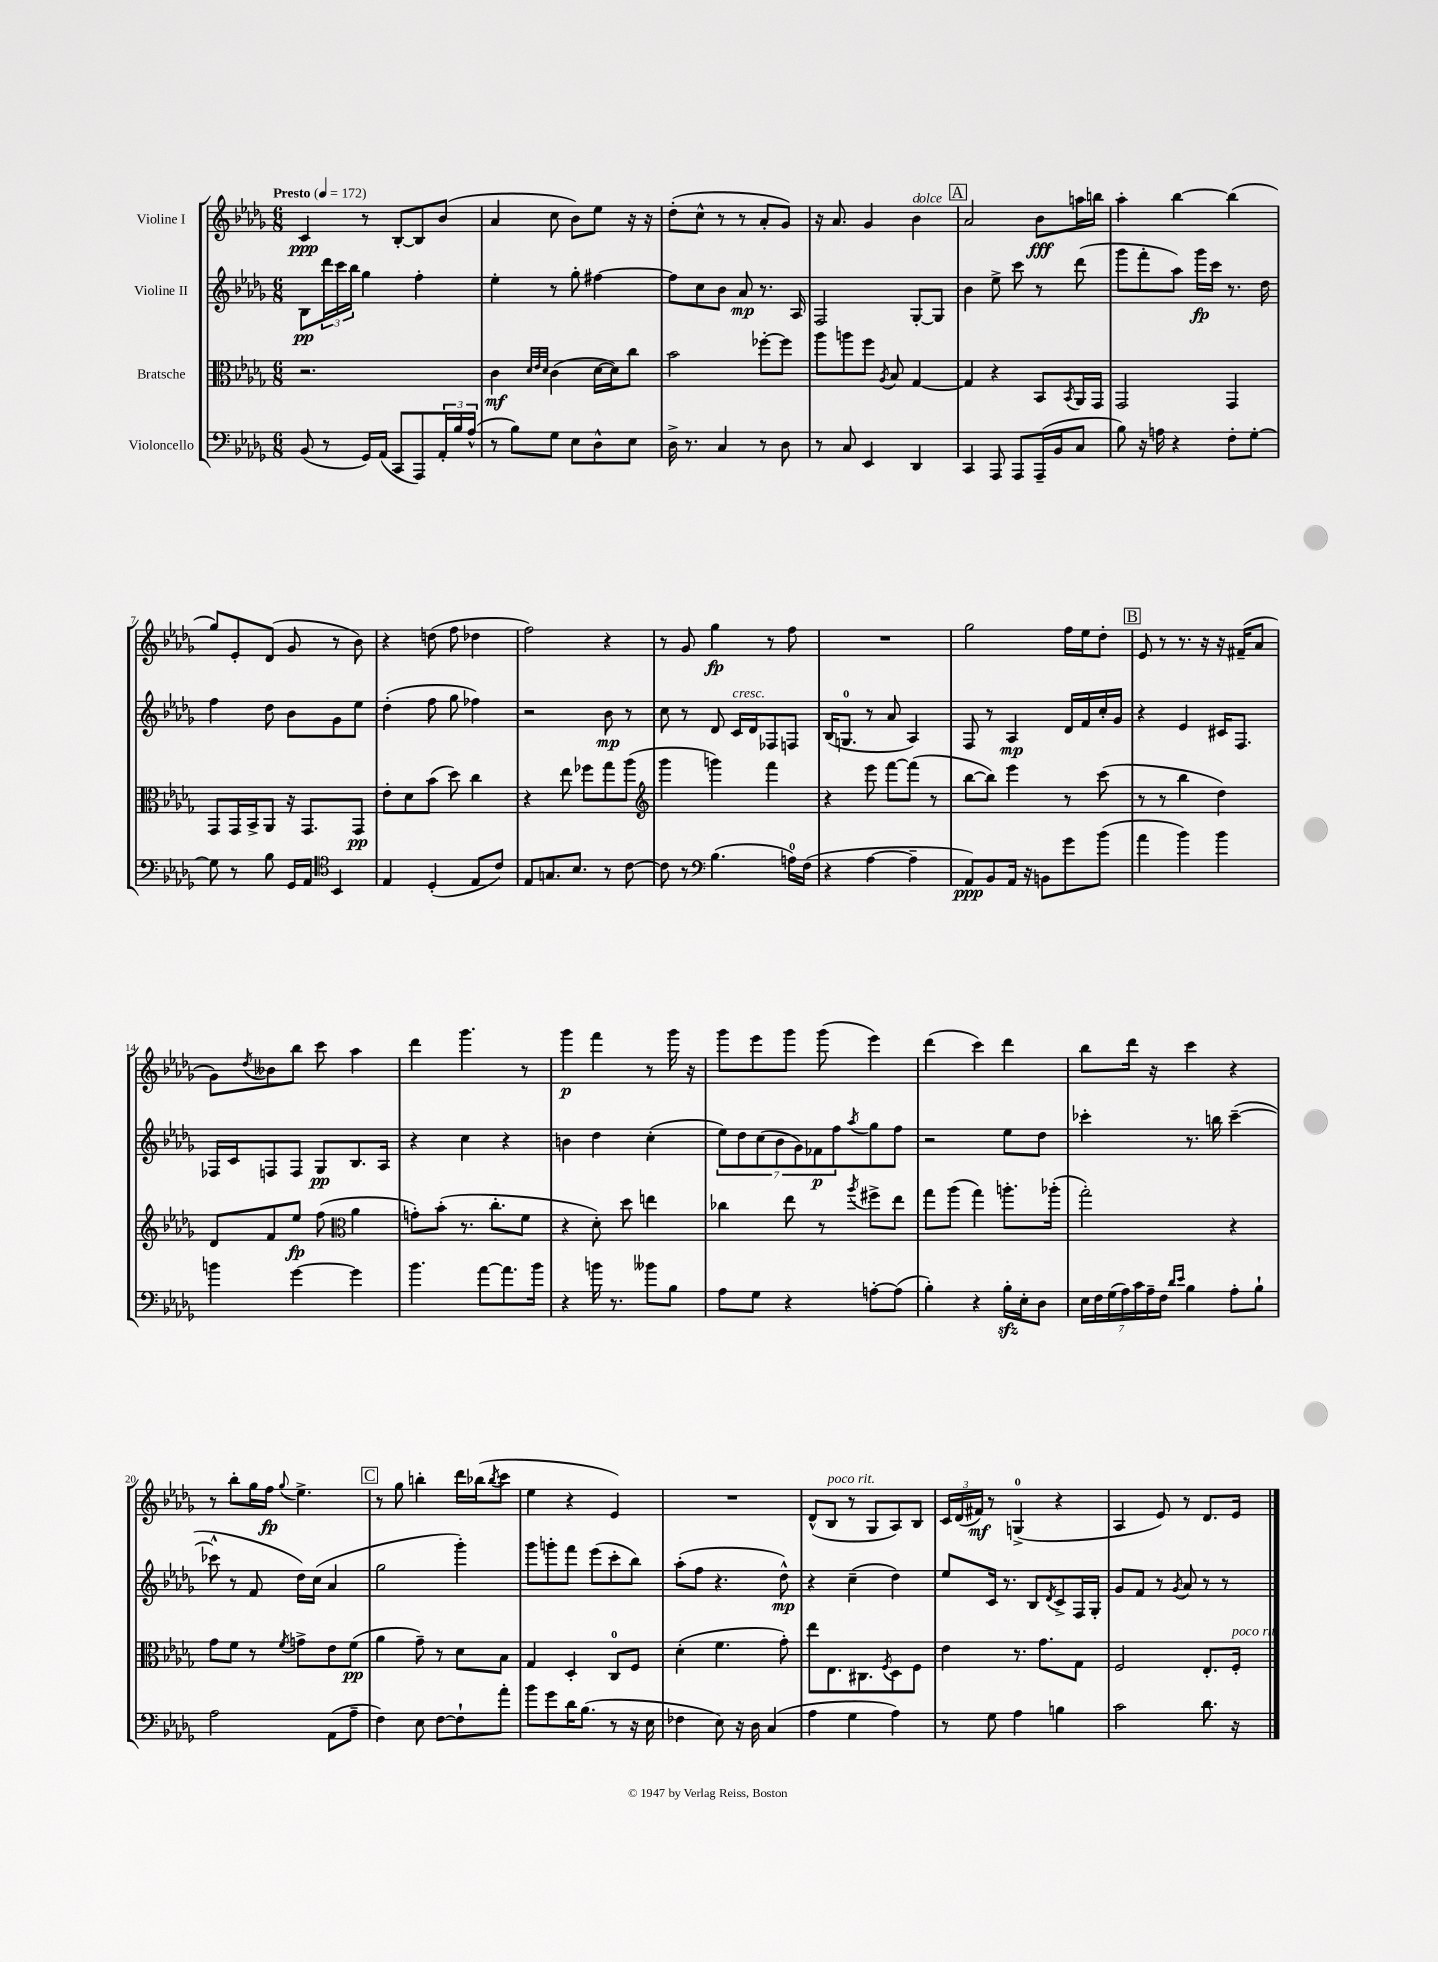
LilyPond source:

<<
\new StaffGroup <<
\new Staff = "s0" \with { instrumentName = "Violine I" } {
    \clef treble \key des \major \numericTimeSignature \time 6/8 \tempo "Presto" 4 = 172
    c'4\ppp r8 bes8~-. bes8 bes'8( |
    aes'4 c''8 bes'8) ees''8 r16 r16 |
    des''8-.( c''8-^ r8 r8 aes'8-. ges'8) |
    r16 aes'8. ges'4 bes'4^\markup { \italic "dolce" } |
    \mark \markup { \box "A" } aes'2 bes'8\fff a''16 b''16 |
    aes''4-. bes''4~ bes''4( |
    ges''8) ees'8-. des'8( ges'8 r8 bes'8) |
    r4 d''8( f''8 des''4 |
    f''2) r4 |
    r8 ges'8 ges''4\fp r8 f''8 |
    R2. |
    ges''2 f''16 ees''16 des''8-. |
    \mark \markup { \box "B" } ees'8 r8 r8. r16 r16 fis'16--( aes'8 |
    ges'8) \acciaccatura { des''8 } beses'8 bes''8 c'''8 aes''4 |
    des'''4 ges'''4. r8 |
    ges'''4\p f'''4 r8 ges'''16 r16 |
    ges'''8 ees'''8 ges'''8 ges'''8( ees'''4) |
    des'''4( c'''4) des'''4 |
    bes''8 des'''16 r16 c'''4 r4 |
    r8 bes''8-. ges''16 f''16\fp \appoggiatura { ges''8 } ees''4.-> |
    \mark \markup { \box "C" } r8 ges''8 b''4-. des'''16 bes''16( \acciaccatura { bes''8 } c'''8 |
    ees''4 r4 ees'4) |
    R2. |
    des'8-^( bes8^\markup { \italic "poco rit." } r8 ges8 aes8) bes8 |
    \tuplet 3/2 { c'16 des'16( fis'16\mf) } r8 g4-0->( r4 |
    aes4 ees'8) r8 des'8. ees'16 \bar "|." |
}
\new Staff = "s1" \with { instrumentName = "Violine II" } {
    \clef treble \key des \major \numericTimeSignature \time 6/8
    bes8\pp \tuplet 3/2 { des'''16 c'''16 bes''16 } ges''4 f''4-. |
    ees''4-. r8 ges''8-. fis''4~ |
    fis''8 c''8 bes'8 aes'8\mp r8. aes16 |
    f2 ges8~-. ges8 |
    \mark \markup { \box "A" } bes'4 ees''8-> c'''8 r8 des'''8( |
    ges'''8 f'''8-. aes''8) ges'''16\fp c'''16 r8. des''16 |
    f''4 des''8 bes'8 ges'8 ees''8 |
    des''4-.( f''8 ges''8 fes''4) |
    r2 bes'8\mp r8 |
    c''8 r8 des'8 c'16^\markup { \italic "cresc." } des'16 fes8 f8 |
    bes16( g8.-0 r8 aes'8 aes4) |
    f8 r8 aes4\mp des'16 f'16 c''16-. ges'16 |
    \mark \markup { \box "B" } r4 ees'4 cis'16 f8. |
    fes16 c'16 f8 f8 ges8\pp bes8. aes16 |
    r4 c''4 r4 |
    b'4 des''4 c''4-.( |
    \tuplet 7/4 { ees''8) des''8 c''8( bes'8 ges'8) fes'8\p f''8 } \acciaccatura { aes''8 } ges''8 f''8 |
    r2 ees''8 des''8 |
    ces'''4-. r8. b''16 ces'''4~--( |
    ces'''8-^ r8 f'8 des''16) c''16( aes'4 |
    \mark \markup { \box "C" } ges''2 ges'''4-.) |
    ges'''8 g'''8-. f'''8 ees'''8( c'''8-. bes''8) |
    aes''8-.( f''8 r4. des''8-^\mp) |
    r4 c''4--( des''4) |
    ees''8 c'16 r8. bes8 \acciaccatura { des'8 } c'8-> f16 ges16-. |
    ges'8 f'8 r8 \acciaccatura { ges'8 } aes'8 r8 r8 \bar "|." |
}
\new Staff = "s2" \with { instrumentName = "Bratsche" } {
    \clef alto \key des \major \numericTimeSignature \time 6/8
    r2. |
    c'4\mf \grace { des'32 ees'32 des'32 } c'4( des'16~ des'16) c''8 |
    bes'2 fes''8~-. fes''8 |
    aes''8 a''8 f''8 \acciaccatura { aes8 } bes8 ges4~ |
    \mark \markup { \box "A" } ges4 r4 bes,8 \acciaccatura { bes,8 } aes,16 ges,16 |
    ges,2 ges,4 |
    ges,8 ges,16 bes,16-> aes,8 r16 ges,8. ges,8\pp |
    ees'8-. des'8 bes'8( des''8) c''4 |
    r4 ees''8 fes''8 ges''8 aes''8( |
    \clef treble ges'''4 g'''4) f'''4 |
    r4 ees'''8 f'''8~ f'''8( r8 |
    bes''8~ bes''8) ees'''4 r8 c'''8( |
    \mark \markup { \box "B" } r8 r8 bes''4 des''4) |
    des'8 f'8 ees''8\fp f''8( \clef alto aes'4 |
    g'8-.) bes'8-.( r8. c''8.-. f'8 |
    r4 des'8-.) des''8 e''4 |
    ces''4 ees''8 r8 \acciaccatura { aes''8 } fis''8-> ees''8 |
    ges''8 aes''8( ges''4) a''8.-. aes''16-.( |
    ges''2-.) r4 |
    ges'8 f'8 r8 \acciaccatura { f'8 } g'8-> ees'8 f'8\pp( |
    \mark \markup { \box "C" } aes'4 ges'8--) r8 des'8 bes8 |
    ges4 des4-. c8-0 f8 |
    des'4-.( f'4. ges'8-.) |
    ees''8 ees8. cis8. \acciaccatura { f8 } des8 f8 |
    ees'4 r8. ges'8. ges8 |
    f2 ees8.-. f16-.^\markup { \italic "poco rit." } \bar "|." |
}
\new Staff = "s3" \with { instrumentName = "Violoncello" } {
    \clef bass \key des \major \numericTimeSignature \time 6/8
    bes,8( r8 ges,16) aes,16( c,8 aes,,8) \tuplet 3/2 { aes,16-. bes16 aes16-^( } |
    r8 bes8) ges8 ees8 des8-^ ees8 |
    des16-> r8. c4 r8 des8 |
    r8 c8 ees,4 des,4 |
    \mark \markup { \box "A" } c,4 aes,,8 aes,,8 aes,,16--( bes,16 c8 |
    bes8) r16 a16 r4 f8-. ges8~-. |
    ges8 r8 bes8 ges,16 aes,16 \clef tenor bes,4 |
    ees4 des4-.( ees8 c'8) |
    ees8 g8. bes8. r8 c'8~ |
    c'8 r8 \clef bass bes4.( a16-0) f16( |
    r4 aes4~ aes4-- |
    aes,8\ppp) bes,8 aes,16 r16 b,8 ges'8 bes'8( |
    \mark \markup { \box "B" } aes'4 bes'4) bes'4 |
    b'4 ges'4~ ges'4 |
    bes'4. aes'8~ aes'8. bes'16 |
    r4 b'16 r8. beses'8 bes8 |
    aes8 ges8 r4 a8~-. a8( |
    bes4-.) r4 bes16-.\sfz ees16-. des8 |
    \tuplet 7/4 { ees16 f16 ges16( aes16) c'16 aes16-- f16 } \grace { des'16 ees'16 } bes4 aes8-. bes8-! |
    aes2 aes,8( aes8-- |
    \mark \markup { \box "C" } f4) ees8 f8~ f8-! aes'8-. |
    bes'8 ges'8 des'16 bes8.( r8 r16 ees16 |
    fes4 ees8) r16 des16 c4( |
    aes4 ges4 aes4) |
    r8 ges8 aes4 b4 |
    c'2 des'8. r16 \bar "|." |
}
>>
>>
